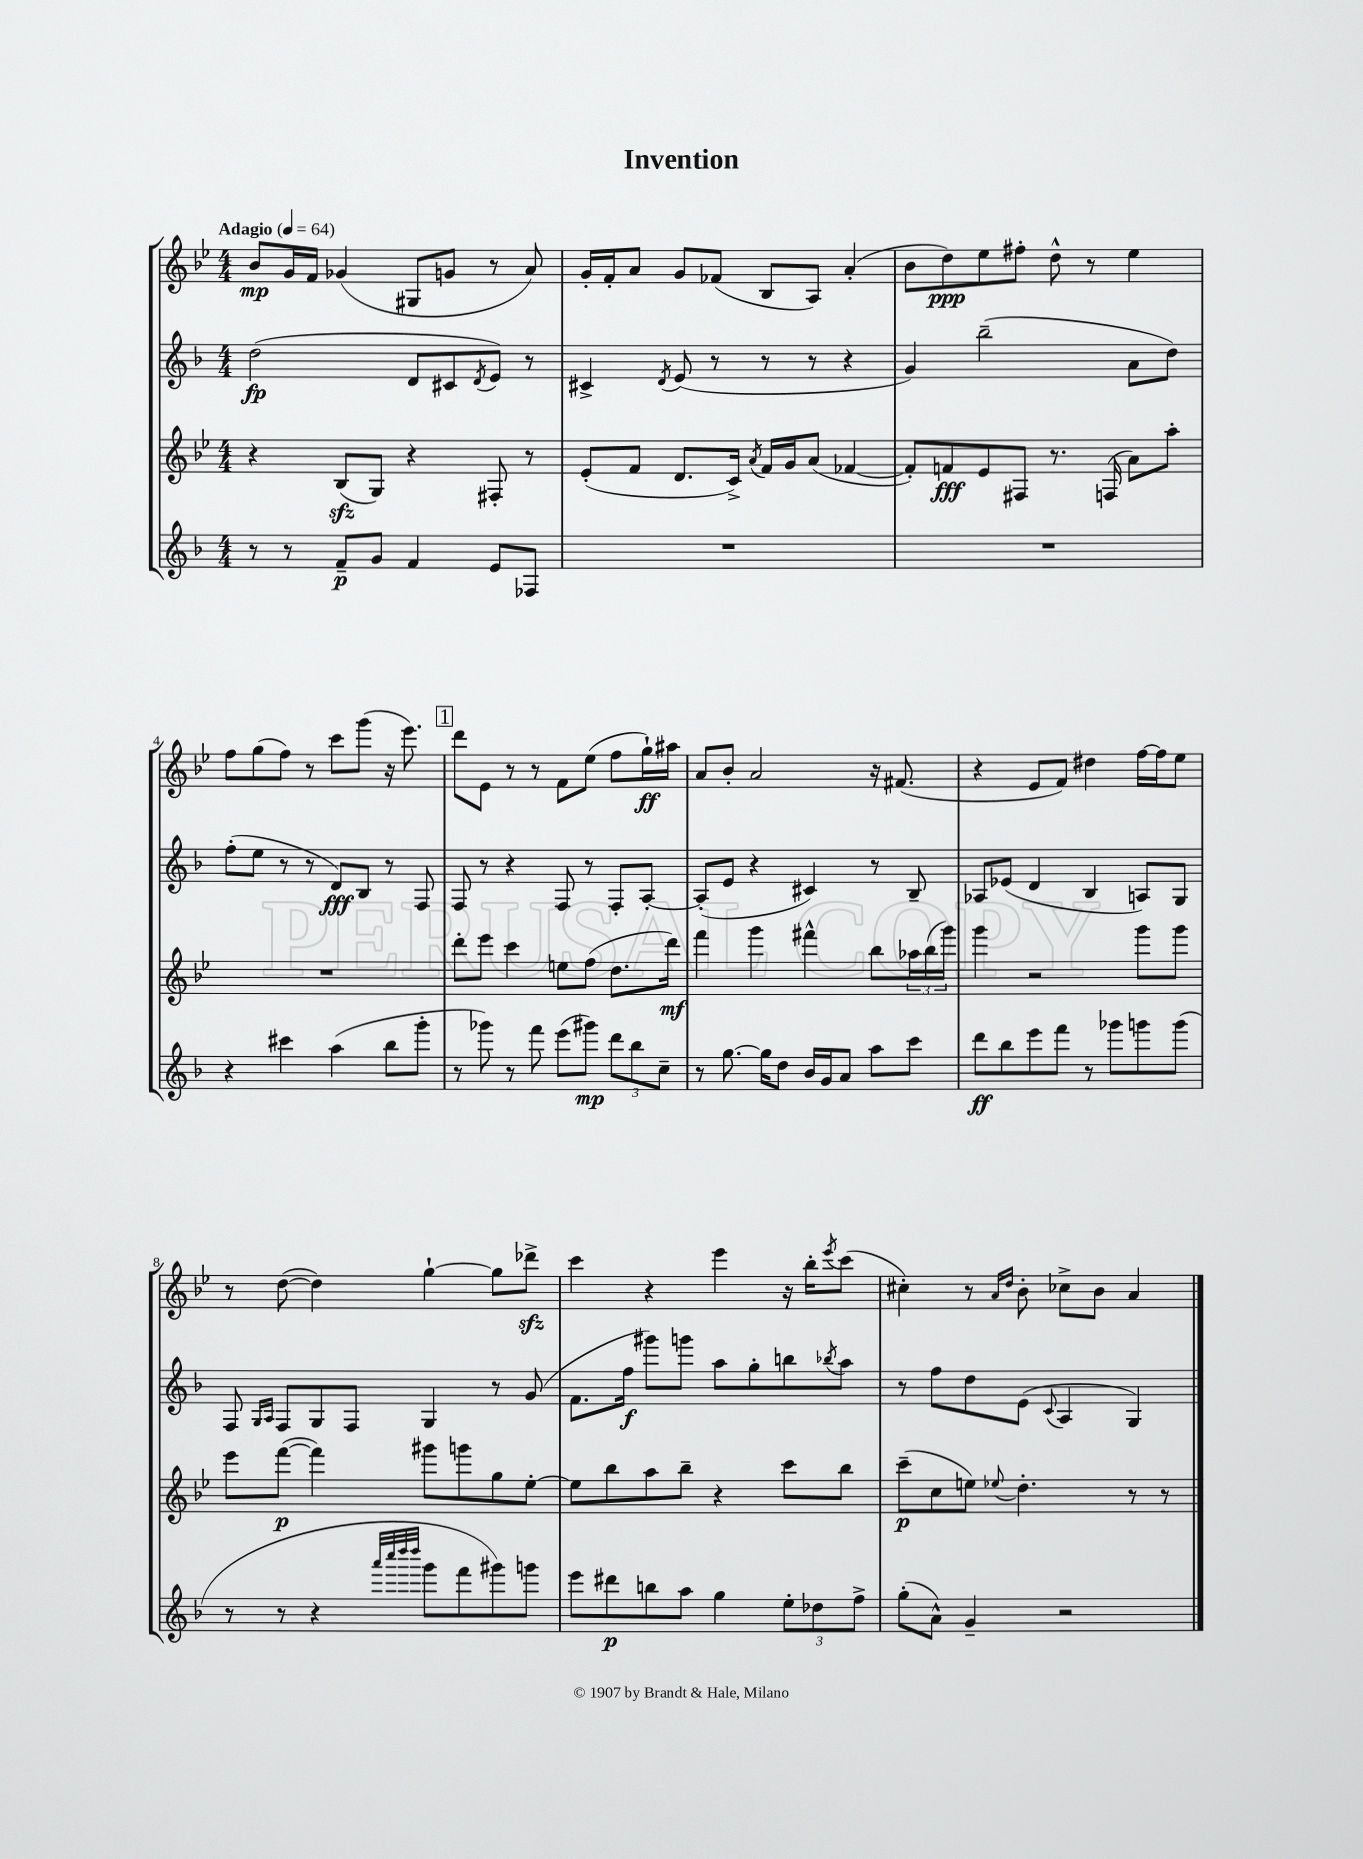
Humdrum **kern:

**kern	**kern	**kern	**kern
*staff4	*staff3	*staff2	*staff1
*clefG2	*clefG2	*clefG2	*clefG2
*k[b-]	*k[b-e-]	*k[b-]	*k[b-e-]
*M4/4	*M4/4	*M4/4	*M4/4
*MM64	*MM64	*MM64	*MM64
8r	4r	(2dd	8b-
8r	.	.	16g
.	.	.	16f
8f~	(8B-	.	(4g-
8g	8G)	.	.
4f	4r	8d	8G#
.	.	8c#	8g
.	.	8qd	.
8e	8F#'	8e)	8r
8F-	8r	8r	8a)
=	=	=	=
1r	(8e-'	4c#^	16g'
.	.	.	16f'
.	8f	.	8a
.	.	8qd	.
.	8.d	(8e	8g
.	.	8r	(8f-
.	16c^)	.	.
.	8qa	.	.
.	16f	8r	8B-
.	16g	.	.
.	(8a	8r	8A)
.	[4f-	4r	(4a'
=	=	=	=
1r	8f-'])	4g)	8b-
.	8f	.	8dd)
.	8e-	(2bb-~	8ee-
.	8F#	.	8ff#'
.	8.r	.	8dd^^
.	.	.	8r
.	(16F	.	.
.	8a)	8a	4ee-
.	8aa'	8dd)	.
=	=	=	=
4r	1r	(8ff'	8ff
.	.	8ee	(8gg
4ccc#	.	8r	8ff)
.	.	8r	8r
(4aa	.	8d)	8ccc
.	.	8B-	(8ggg
8bb-	.	8r	16r
.	.	.	8.eee-)
8ggg'	.	8F	.
=	=	=	=
8r	8ddd'	8F	8ddd
8ggg-)	8eee-	8r	8e-
8r	4ccc	4r	8r
8fff	.	.	8r
(8eee	8ee	8F	8f
8ggg#)	(8ff	8r	(8ee-
12ddd	8.dd	8F'	8ff
12bb-	.	.	.
.	.	[8A'	16gg`)
12cc~	.	.	.
.	16ddd)	.	16aa#
=	=	=	=
8r	4fff	(8A']	8a
[8.gg	.	8e	8b-'
.	4ggg	4r	2a
16gg]	.	.	.
8dd	.	.	.
16b-	4fff#^^	4c#)	.
16g	.	.	.
8a	.	.	.
8aa	8bb-	8r	16r
.	.	.	(8.f#
8ccc	24aa-	8B-~	.
.	(24bb-	.	.
.	24ggg)	.	.
=	=	=	=
8ddd	4ggg	8A-	4r
8bb-	.	(8e-	.
8eee	2r	4d	8e-
8fff	.	.	8f)
8r	.	4B-	4dd#
8ggg-	.	.	.
8ggg	8ggg	8A)	[16ff
.	.	.	16ff]
(8ggg	8ggg	8G	8ee-
=	=	=	=
8r	8eee-	8F	8r
.	.	16qqG	.
.	.	16qqA	.
8r	([8fff	8F	([8dd
4r	4fff])	8G	4dd])
.	.	8F	.
32qqaaa	.	.	.
32qqcccc	.	.	.
32qqdddd	.	.	.
32qqdddd	.	.	.
8ggg	8ggg#	4G	[4gg`
8fff	8ggg	.	.
8ggg#)	8gg	8r	8gg]
8ggg	[8ee-'	(8g	8ddd-^
=	=	=	=
8eee	8ee-]	8.f	4ccc
8ddd#	8bb-	.	.
.	.	16ff	.
8bb	8aa	8ggg#)	4r
8aa	8bb-~	8ggg	.
4gg	4r	8aa	4eee-
.	.	8gg'	.
12ee'	8ccc	8bb	16r
.	.	.	16bb-'
12dd-	.	.	.
.	.	8qbb-	8qeee-
.	8bb-	8aa	(8ccc
12ff^	.	.	.
=	=	=	=
(8gg'	(8ccc~	8r	4cc#')
8a^^)	8cc	8ff	.
4g~	8ee)	8dd	8r
.	.	.	16qqa
.	8qqee-	.	16qqdd
.	4.dd'	(8e	8b-'
.	.	8qqc	.
2r	.	4A	8cc-^
.	.	.	8b-
.	8r	4G)	4a
.	8r	.	.
==	==	==	==
*-	*-	*-	*-
